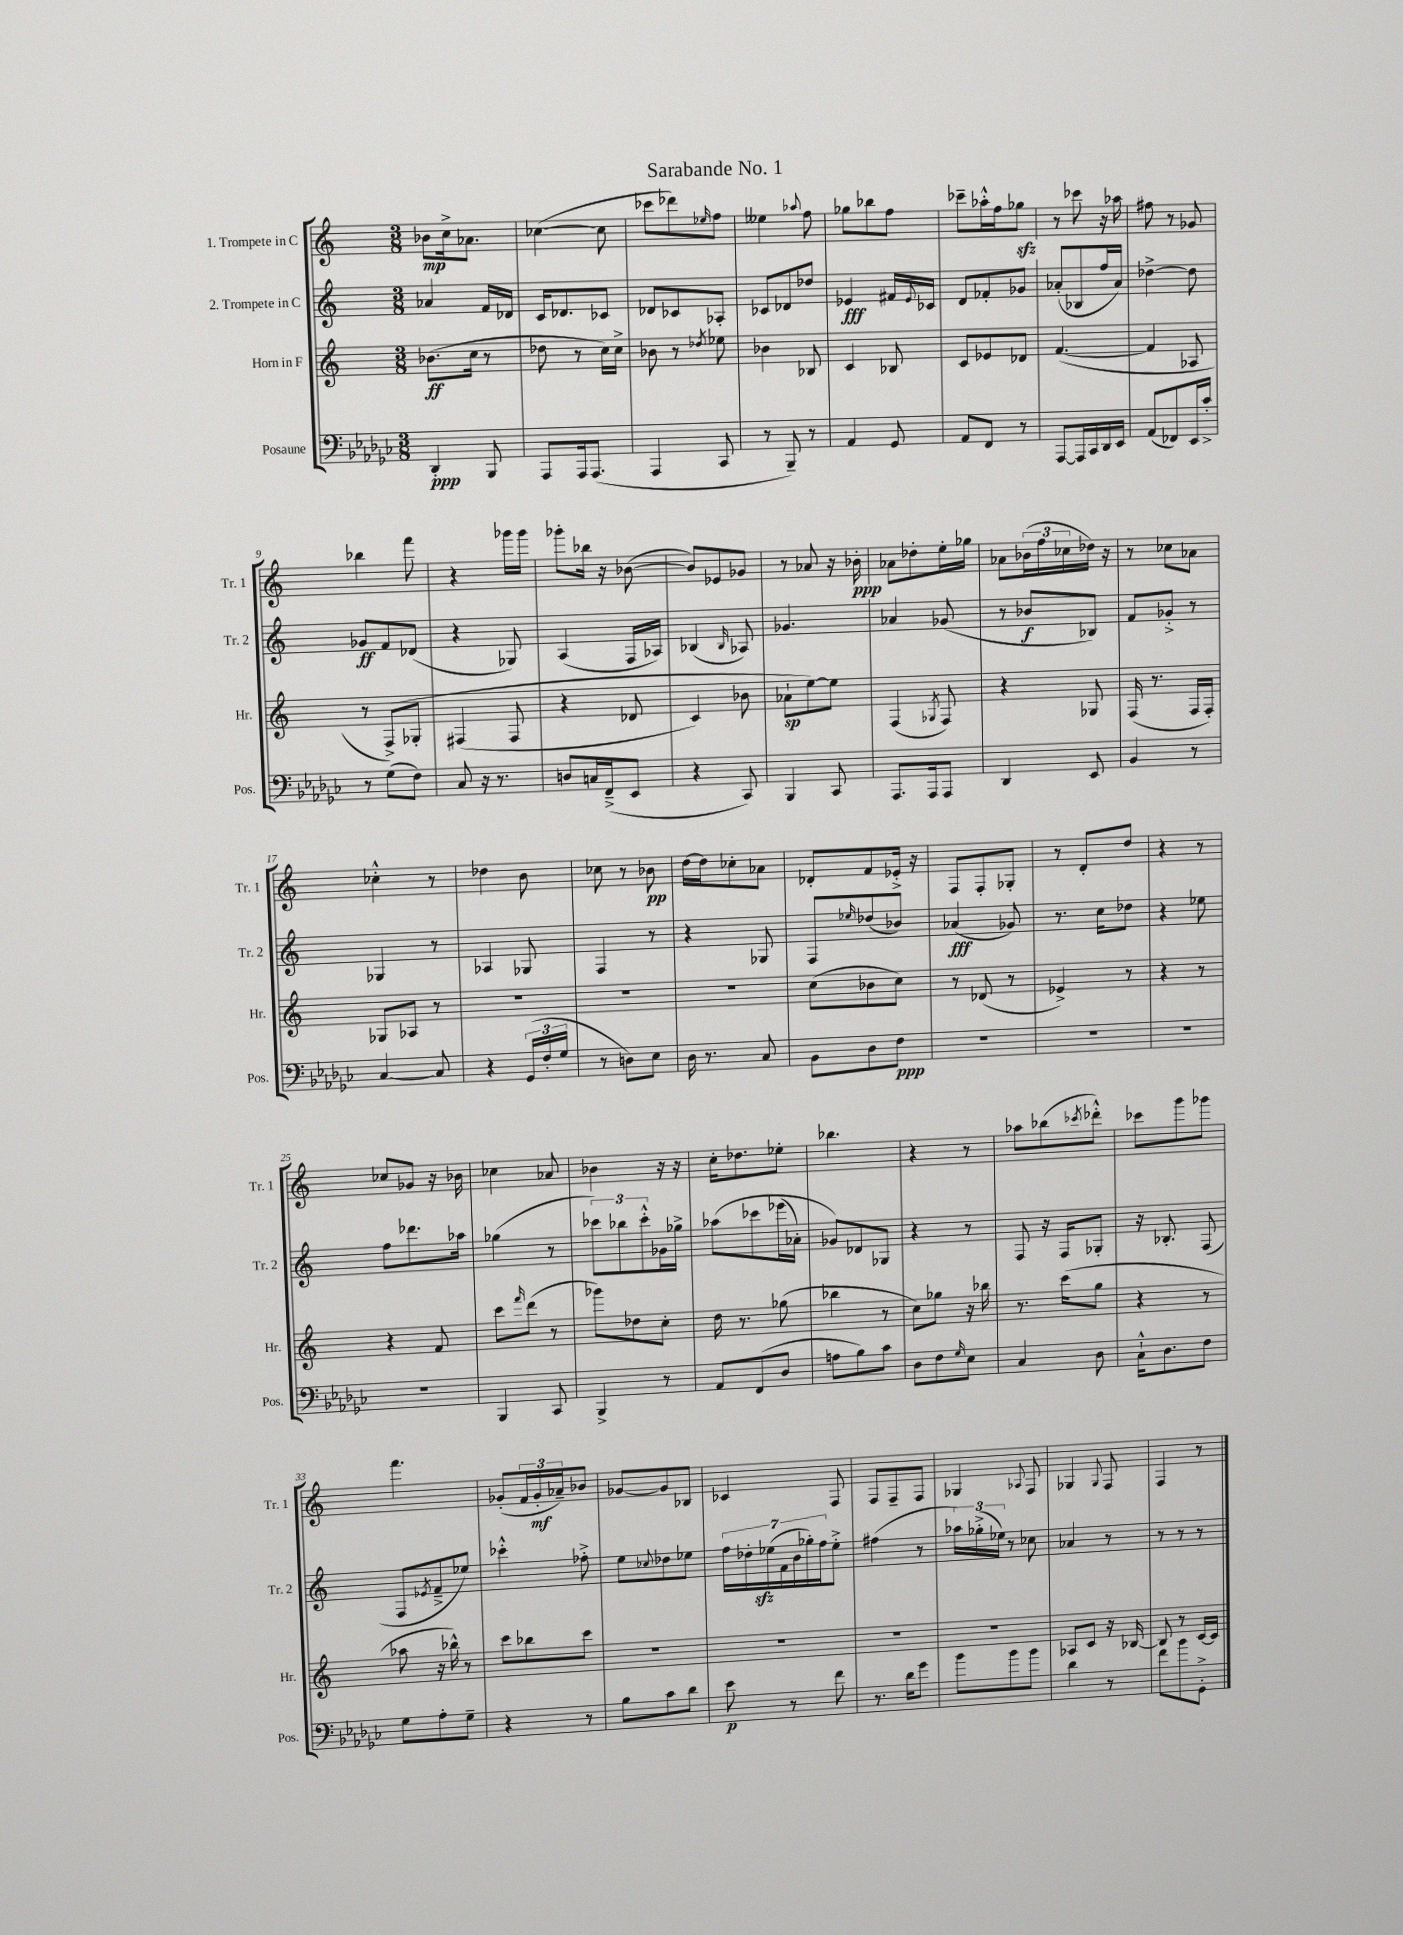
\header { title = "Sarabande No. 1" }
<<
\new StaffGroup <<
\new Staff = "s0" \with { instrumentName = "1. Trompete in C" shortInstrumentName = "Tr. 1" } {
    \clef treble \key c \major \numericTimeSignature \time 3/8
    bes'8\mp c''16-> aes'8. |
    ces''4~( ces''8 |
    ces'''8 des'''8) \grace { ees''16 } f''8 |
    eeses''4 \appoggiatura { aes''8 } f''8 |
    ges''8 bes''8 f''8 |
    ces'''8-- aes''16-.-^ f''16 ges''8\sfz |
    r8 ces'''8 r16 aes''16 |
    fis''8 r8 ges'8 |
    bes''4 f'''8 |
    r4 ges'''16 ges'''16 |
    ges'''8-. bes''16 r16 bes'8~( |
    bes'8) ees'8 ges'8 |
    r8 aes'8 r16 bes'16-.\ppp |
    aes'8 des''8-. e''16-. ges''16 |
    aes'8 \tuplet 3/2 { bes'16( f''16 ces''16 } des''16) r16 |
    r8 ces''8 aes'8 |
    ces''4-.-^ r8 |
    des''4 b'8 |
    ces''8 r8 bes'8\pp |
    d''16~ d''16 ces''8-. aes'8 |
    des'8-. f'8 ees'16-.-> r16 |
    f8 f8-. ges8-. |
    r8 d'8-. d''8 |
    r4 r8 |
    ces''8 ges'8 r16 bes'16 |
    ces''4 aes'8 |
    bes'4 r16 r16 |
    c''16-. des''8. ees''8-. |
    bes''4. |
    r4 r8 |
    aes''8 bes''8( \acciaccatura { ces'''8 } des'''8-.-^) |
    ces'''8 g'''8 ges'''8 |
    f'''4. |
    ges'8-.( \tuplet 3/2 { f'16 ges'16-.\mf aes'16--) } bes'8 |
    ges'8~ ges'8 bes8 |
    ces'4 f8 |
    f8 f8-- f8 |
    ges4 \appoggiatura { aes8 } f8 |
    ges4 \appoggiatura { ges8 } f8 |
    f4 r8 \bar "|." |
}
\new Staff = "s1" \with { instrumentName = "2. Trompete in C" shortInstrumentName = "Tr. 2" } {
    \clef treble \key c \major \numericTimeSignature \time 3/8
    aes'4 f'16 des'16 |
    c'16 des'8. ces'8 |
    des'8 ces'8 aes8-. |
    ces'8 des'8 des''8 |
    ees'4\fff fis'16 \appoggiatura { ees'8 } ces'16 |
    d'8 fes'8-. ges'8 |
    aes'8-.( bes8 f''16 aes'16) |
    des''4~-> des''8 |
    ges'8\ff f'8 des'8( |
    r4 ges8) |
    a4( f16 aes16) |
    bes4( \grace { bes16 } aes8) |
    ges'4. |
    aes'4 ges'8( |
    r8 bes'8\f bes8) |
    f'8 ges'8-.-> r8 |
    ges4 r8 |
    aes4 ges8 |
    f4 r8 |
    r4 ges8 |
    f8 \grace { ees''16 } des''8( bes'8) |
    aes'4\fff( ges'8) |
    r8. c''16 des''8 |
    r4 ees''8 |
    f''8 des'''8. aes''16 |
    ges''4( r8 |
    \tuplet 3/2 { ces'''8) bes''8 ces'''8-.-^ } ges'16 ges''16-> |
    aes''8\( ces'''8 ees'''16( aes'16-.) |
    ges'8\) des'8 ges8 |
    r4 r8 |
    f8 r16 f16 ges8-. |
    r16 bes8.-. f8( |
    f8 \acciaccatura { ees'8 } f'8---> ees''8) |
    ces'''4-.-^ fes''8-.-> |
    e''8 \appoggiatura { ces''8 } des''8 ees''8 |
    \tuplet 7/4 { f''16 des''16-. ees''16\sfz( f'16 b'16 ges''16-.) f''16 } ees''8-.-> |
    fis''4( r8 |
    \tuplet 3/2 { aes''16) ges''16-.->( ees''16) } r8 ces''8 |
    aes'4 r8 |
    r8 r8 r8 \bar "|." |
}
\new Staff = "s2" \with { instrumentName = "Horn in F" shortInstrumentName = "Hr." } {
    \clef treble \key c \major \numericTimeSignature \time 3/8
    bes'8.\ff( c''16 r8 |
    des''8 r8 c''16) c''16-> |
    bes'8 r8 \acciaccatura { des''8 } ees''8 |
    bes'4 bes8 |
    c'4 bes8 |
    c'8 ees'8 des'8 |
    f'4.~( |
    f'4 aes8 |
    r8 f8->)\( ges8-. |
    fis4( fis8 |
    r4 des'8 |
    c'4) bes'8 |
    aes'8-!\sp e''8~\) e''8 |
    f4( \acciaccatura { ges8 } f8) |
    r4 ges8 |
    f16( r8. f16 f16-.) |
    ges8 aes8 r8 |
    R4. |
    R4. |
    R4. |
    c''8( bes'8 c''8) |
    r8 des'8( r8 |
    ees'4->) r8 |
    r4 r8 |
    r4 f'8 |
    c'''8 \grace { f'''16 } d'''8( r8 |
    ges'''8) des''8 c''8-. |
    d''16 r8. ges''8( |
    bes''4 r8 |
    c''8) ges''8 r16 bes''16 |
    r8. c'''16( g''8 |
    r4 r8 |
    aes''8 r16 bes''16-^) r8 |
    c'''8 bes''8 c'''8 |
    R4. |
    R4. |
    R4. |
    R4. |
    aes8 c'8 r16 bes16~ |
    bes8 r8 c'16~ c'16 \bar "|." |
}
\new Staff = "s3" \with { instrumentName = "Posaune" shortInstrumentName = "Pos." } {
    \clef bass \key ges \major \numericTimeSignature \time 3/8
    des,4-.\ppp bes,,8 |
    aes,,8 aes,,16 aes,,8.( |
    aes,,4 ces,8 |
    r8 bes,,8--) r8 |
    aes,4 ges,8 |
    aes,8 f,8 r8 |
    aes,,8~ aes,,16 ces,16 des,16 ees,16 |
    aes,8( fes,8) ees,16 ces'16-.-> |
    r8 ges8( f8) |
    ces8 r16 r8. |
    d8 c16 f,16--->( ees,8 |
    r4 ces,8) |
    bes,,4 ces,8 |
    aes,,8. aes,,16 aes,,8 |
    des,4 ees,8 |
    bes,4 r8 |
    ces4~ ces8 |
    r4 \tuplet 3/2 { ges,16( f16-. ges16 } |
    r8 d8) ees8 |
    des16 r8. ces8 |
    bes,8 des8 f8\ppp |
    R4. |
    R4. |
    R4. |
    R4. |
    bes,,4 ces,8 |
    bes,,4-> r8 |
    aes,8 f,8( des8 |
    a8 bes8) ces'8 |
    des8 f8 \grace { ges16 } ees8 |
    ces4 des8 |
    ces16-!-^ des8. f8 |
    ges8 aes8-. ges8-- |
    r4 r8 |
    bes8 ces'8 des'8 |
    ees'8\p r8 f'8 |
    r8. des'16 ges'8 |
    bes'8 bes'8 bes'8 |
    des'4 r8 |
    f'8 bes'8 ges,8-.-> \bar "|." |
}
>>
>>
